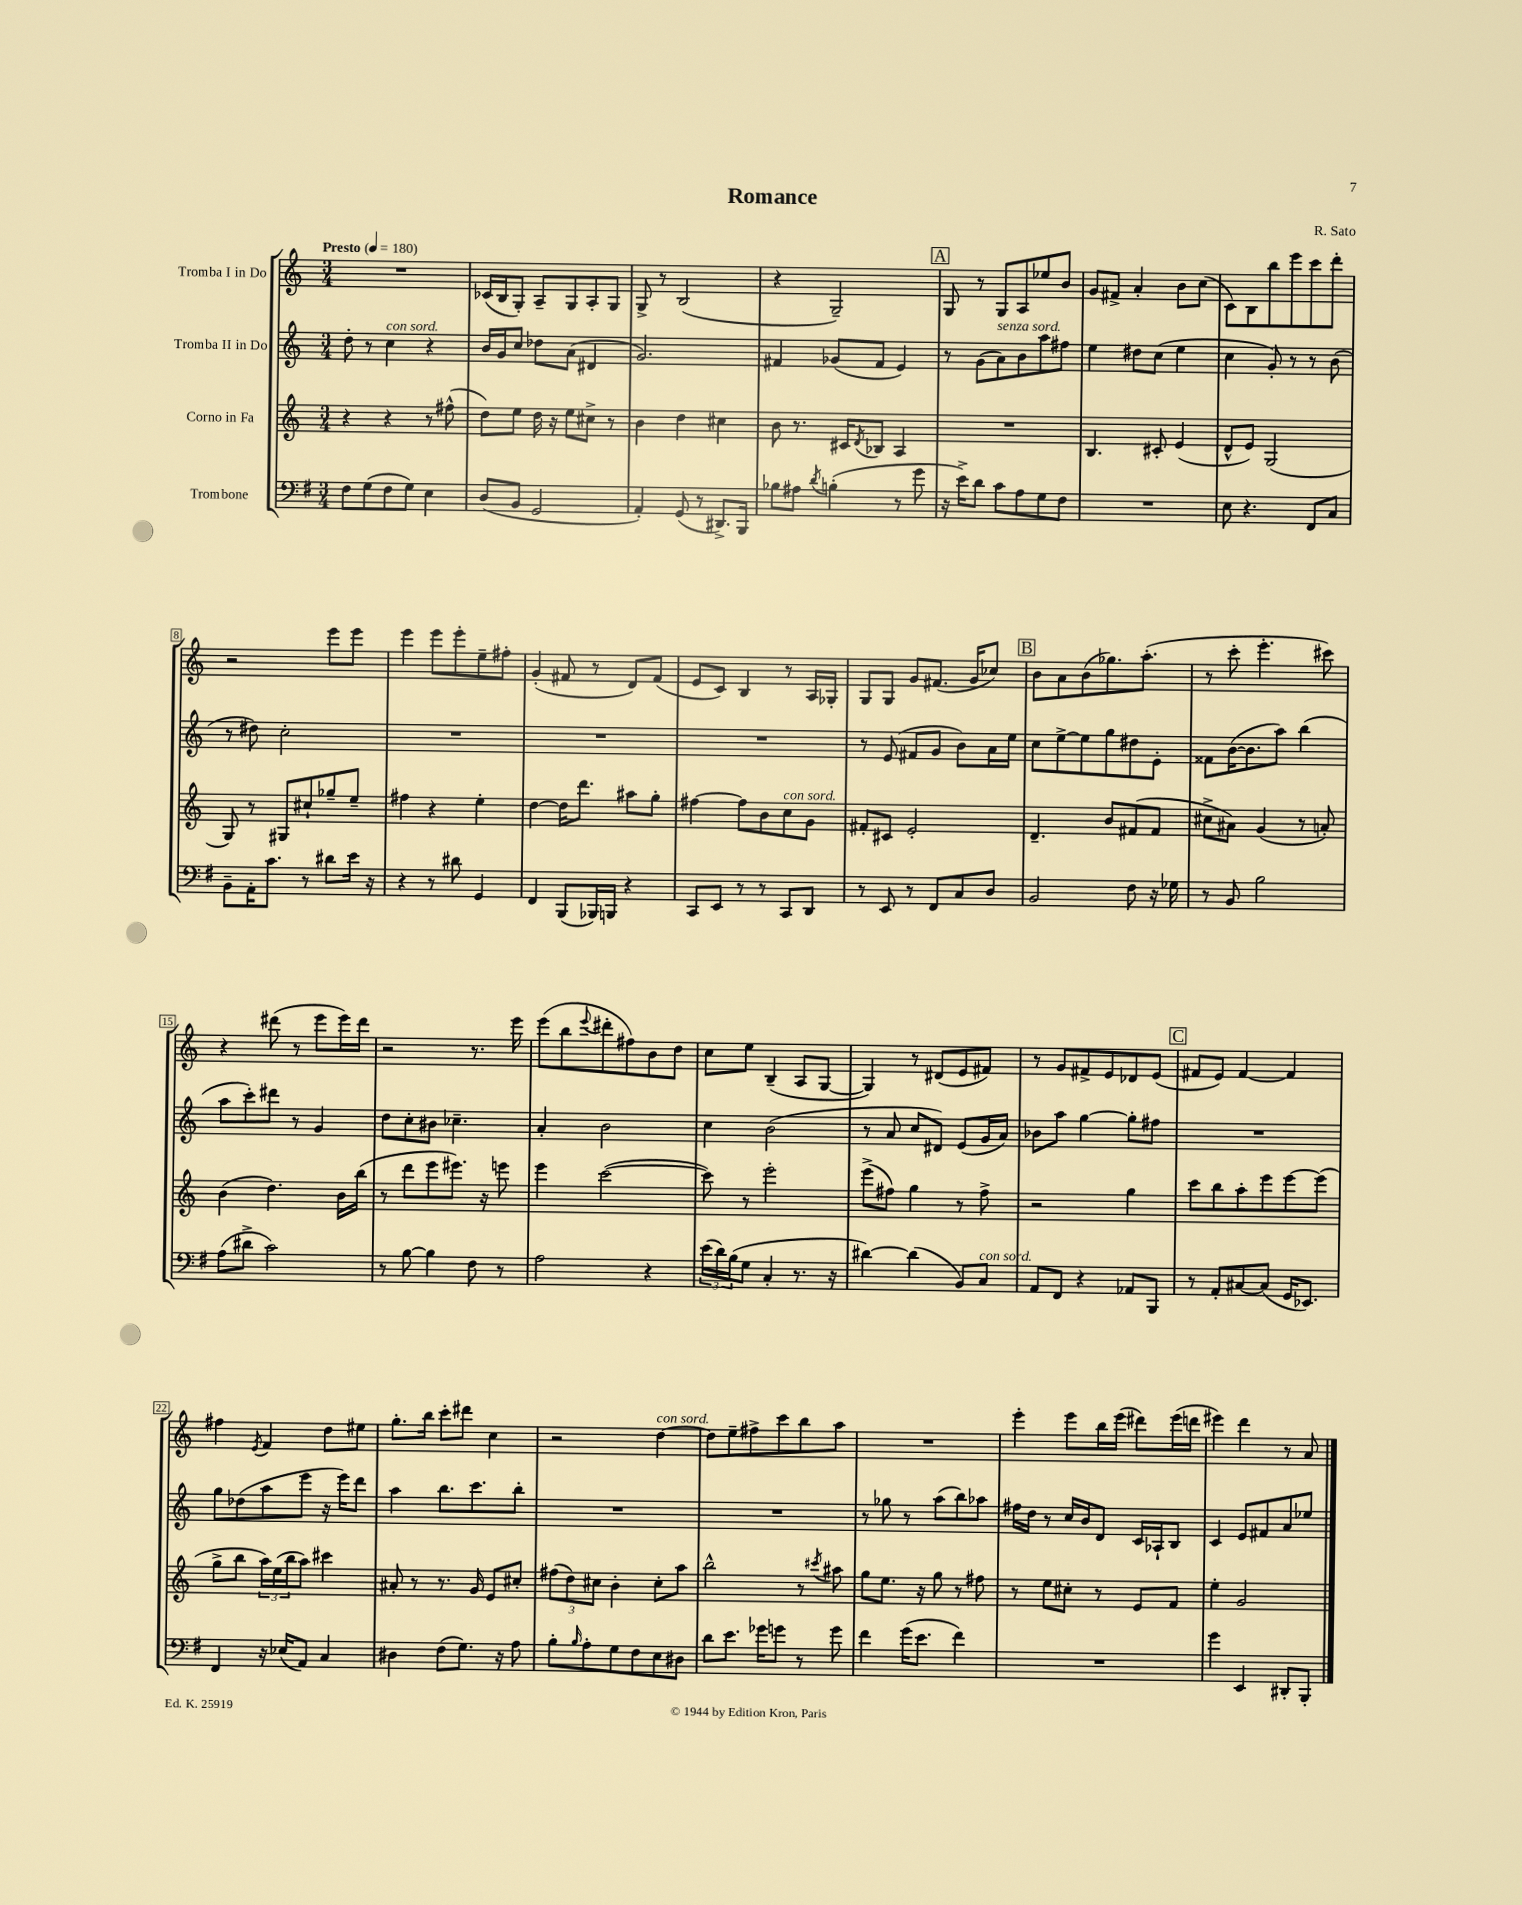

**kern	**kern	**kern	**kern
*part4	*part3	*part2	*part1
*staff4	*staff3	*staff2	*staff1
*I"Trombone	*I"Corno in Fa	*I"Tromba II in Do	*I"Tromba I in Do
*clefF4	*clefG2	*clefG2	*clefG2
*k[f#]	*k[]	*k[]	*k[]
*M3/4	*M3/4	*M3/4	*M3/4
*MM180	*MM180	*MM180	*MM180
=1	=1	=1	=1
!	!	!	!LO:TX:a:B:t=Presto
8F#\L	4r	8dd'\	2.r
(8G\	.	8r	.
!	!	!LO:TX:a:i:t=con sord.	!
8F#\	4r	4cc\	.
8G\J)	.	.	.
4E\	8r	4r	.
.	(8ff#X^^\	.	.
=2	=2	=2	=2
(8D/L	8dd\L)	16b/LL	(16c-X/LL
.	.	16g/J	16B/J
8BB/J	8ee\J	8cc/J	8G'/J)
2GG/	16dd\	8dd-X\L	8A~/L
.	16r	.	.
.	8ee\L	(8a\J	8G/
.	8cc#X^\J	4d#X/	8A'/
.	8r	.	8G/J
=3	=3	=3	=3
4AA'/)	4b\	2.g/)	8G^/
.	.	.	8r
(8GG/	4dd\	.	(2B/
8r	.	.	.
8.DD#X^/L)	4cc#X\	.	.
16BBB/Jk	.	.	.
=4	=4	=4	=4
8B-X\L	8b\	4f#X/	4r
8A#X\J	8.r	.	.
8qd/	.	.	.
(4Bn'\	.	(8g-X/L	2G~/)
.	16c#X/KL	.	.
.	8qd/	.	.
.	8B-X/J	8f#/J	.
8r	4A/	4e/)	.
8g\	.	.	.
!!LO:REH:place=s1:t=A
=5	=5	=5	=5
16r	2.r	8r	8G/
16e^\KL)	.	.	.
8d\J	.	(8g\L	8r
!	!	!LO:TX:a:i:t=senza sord.	!
8c\L	.	8a\)	8G/L
8A\	.	8b\	8A/
8G\	.	8aa\	8ee-X/
8F#\J	.	8ff#X\J	8b/J
=6	=6	=6	=6
2.r	4.B/	4ee\	8g/L
.	.	.	8f#X^/J
.	.	8dd#X\L	4a'/
.	8c#X'/	(8cc\J	.
.	(4e/	4ee\	8b\L
.	.	.	(8cc\J
=7	=7	=7	=7
8E\	8d^^/L	4cc\	8c\L)
4.r	8e/J)	.	8B\
.	(2G/	8g'/)	8bb\
.	.	8r	8eee\
8FF#/L	.	8r	8ccc\
8C/J	.	(8b\	8ddd'\J
!!LO:LB:g=z
=8	=8	=8	=8
8BB~\L	8G/)	8r	2r
16AA'\K	8r	8dd#X\)	.
8.c\J	.	.	.
.	8G#X/L	2cc'\	.
8r	8cc#X`/	.	.
8d#X\L	8gg-X~/	.	8eee\L
16e\Jk	8ee~/J	.	8eee\J
16r	.	.	.
=9	=9	=9	=9
4r	4ff#X\	2.r	4eee\
8r	4r	.	8eee\L
8d#X\	.	.	8eee'\
4GG/	4ee'\	.	8ee~\
.	.	.	8ff#X'\J
=10	=10	=10	=10
4FF#/	[4dd\	2.r	(4g'/
(8BBB/L	16dd\KL]	.	8f#X/
.	8.ddd\J	.	.
16BBB-X/L)	.	.	8r
16BBBn/JJ	.	.	.
4r	8aa#X\L	.	8d/L)
.	8gg'\J	.	(8f#/J
=11	=11	=11	=11
8CC/L	[4ff#X\	2.r	8e/L
8EE/J	.	.	8c/J)
8r	8ff#\L]	.	4B/
8r	8b\	.	.
!	!LO:TX:a:i:t=con sord.	!	!
8CC/L	8cc\	.	8r
8DD/J	8g\J	.	16A/LL
.	.	.	16G-X'/JJ
=12	=12	=12	=12
8r	8f#X'/L	8r	8G/L
8EE/	8c#X/J	(8e/	8G/J
8r	2e'/	8f#X/L	8g/L
8FF#/L	.	8g/J	(8.f#X/J
8C/	.	8b\L)	.
.	.	.	16g/KL
8D/J	.	16a\L	8cc-X/J)
.	.	16ee\JJ	.
!!LO:REH:place=s1:t=B
=13	=13	=13	=13
2BB/	4.d~/	8cc\L	8b\L
.	.	[8ee^\	8a\
.	.	8ee\]	(8b\
.	8b/L	8gg\	8.gg-X\)
8F#\	(8f#X/	8dd#X\	.
.	.	.	(8.aa'\J
16r	8f#/J	8e'\J	.
16G-X\	.	.	.
=14	=14	=14	=14
8r	8cc#X^\L	8f##X\L	8r
8BB/	8a#X\J)	([16b\K	8ccc'\
.	.	8.b\]	.
2B\	(4g/	.	4.eee'\
.	.	8aa\J)	.
.	8r	(4bb\	.
.	8an'/)	.	8ccc#X\)
!!LO:LB:g=z
=15	=15	=15	=15
(8A\L	(4b\	8aa\L	4r
8d#X^\J	.	8ccc'\)	.
2c\)	4.dd\)	8ddd#X\J	(8ddd#X\
.	.	8r	8r
.	.	4g/	8eee\L
.	16b\LL	.	16eee\L)
.	(16bb\JJ	.	16ddd#\JJ
=16	=16	=16	=16
8r	8r	8dd\L	2r
[8B\	8ddd\L	8cc'\	.
4B\]	8eee\	8b#X\J	.
.	8.eee#X\J)	4.cc-X~\	.
8F#\	.	.	8.r
.	16r	.	.
8r	8eeen\	.	.
.	.	.	16eee\
=17	=17	=17	=17
2A\	4eee\	4a'/	(8eee\L
.	.	.	8bb\
.	.	.	8qqeee/
.	([2ccc\	2b\	8ddd#X'\
.	.	.	8ff#X\)
4r	.	.	8b\
.	.	.	8dd\J
=18	=18	=18	=18
(24e\LL	8ccc\])	4cc\	8cc\L
24d\)	.	.	.
(24B\J	.	.	.
8G\J	8r	.	8ee\J
4C'/	2eee'\	(2b\	(4B~/
8.r	.	.	8A/L
.	.	.	[8G/J
16r	.	.	.
=19	=19	=19	=19
[4d#X\)	(8eee^\L	8r	4G/])
.	8ff#X\J)	8a/	.
(4d#\]	4gg\	8cc/L	8r
.	.	8d#X/J)	(8d#X/L
8BB/L)	8r	(8e/L	8e/
!LO:TX:a:i:t=con sord.	!	!	!
8C/J	8ff#^\	16g/L	8f#X/J)
.	.	16a/JJ)	.
=20	=20	=20	=20
8AA/L	2r	8b-X\L	8r
8FF#/J	.	8aa\J	8g/L
4r	.	[4gg\	8f#X^/
.	.	.	8e/
8AA-X/L	4gg\	8gg'\L]	8d-X/
8BBB/J	.	8ff#X\J	(8e/J
!!LO:REH:place=s1:t=C
=21	=21	=21	=21
8r	8ccc\L	2.r	8f#X/L
8AA'/L	8bb\	.	8e/J)
[8C#X/	8aa'\	.	[4f#/
(8C#/J]	8eee\	.	.
16GG/KL	[8eee\	.	4f#/]
8.EE-X/J)	.	.	.
.	(8eee\J]	.	.
!!LO:LB:g=z
=22	=22	=22	=22
4FF#/	8gg^\L	8gg\L	4ff#X\
.	8bb\J	(8dd-X\	.
.	.	.	8qe/
16r	24aa\LL)	8aa\	4f/
.	(24ee\	.	.
(16E-X/KL	.	.	.
.	24bb\J	.	.
8AA/J)	8aa\J)	8eee\J	.
4C/	4ccc#X\	16r	8dd\L
.	.	16eee\KL)	.
.	.	8ddd\J	8ee#X\J
=23	=23	=23	=23
4D#X\	8a#X'/	4aa\	8.gg'\L
.	8r	.	.
.	.	.	16bb\Jk
(8F#\L	8.r	8.bb\L	8ccc'\L
8.G\J)	.	.	8ddd#X\J
.	16g/	8.ccc\	.
.	8e/L	.	4cc\
16r	.	.	.
8A\	8cc#X'/J	8bb'\J	.
=24	=24	=24	=24
8B'\L	(12ff#X\L	2.r	2r
.	12dd\)	.	.
16qqB/	.	.	.
8A'\	.	.	.
.	12cc#X\J	.	.
8G\	4b'\	.	.
8F#\	.	.	.
!	!	!	!LO:TX:a:i:t=con sord.
8E\	8cc#'\L	.	[4dd\
8D#X\J	8aa\J	.	.
=25	=25	=25	=25
8d\L	2bb^^\	2.r	8dd\L]
8.e\J	.	.	8ee~\
.	.	.	8ff#X^\
16g-X\KL	.	.	.
8gn\J	.	.	8ccc\
8r	8r	.	8bb\
.	8qccc#X/	.	.
8g\	8aa#X\	.	8aa\J
=26	=26	=26	=26
4f#\	8gg\L	8r	2.r
.	8.ee\J	8gg-X\	.
(16g\KL	.	8r	.
8.e\J	16r	.	.
.	8gg\	(8aa\L	.
4f#\)	8r	8bb\)	.
.	8ff#X\	8aa-X\J	.
=27	=27	=27	=27
2.r	8r	16ff#X\LL	4eee'\
.	.	16dd\JJ	.
.	8ee\L	8r	.
.	8cc#X'\J	16cc/LL	8eee\L
.	.	16b/J	.
.	8r	8d/J	16bb\L
.	.	.	(16eee\JJ
.	8e/L	16c/LL	8ddd#X\L)
.	.	16A-X`/J	.
.	8f/J	8B/J	(16eee\L
.	.	.	16dddn\JJ
=28	=28	=28	=28
4g\	4ee'\	4c/	4eee#X\)
4EE/	2g/	8e/L	4ddd\
.	.	8f#X/	.
8DD#X'/L	.	8a/	8r
8BBB'/J	.	8ee-X/J	8a/
==	==	==	==
*-	*-	*-	*-
